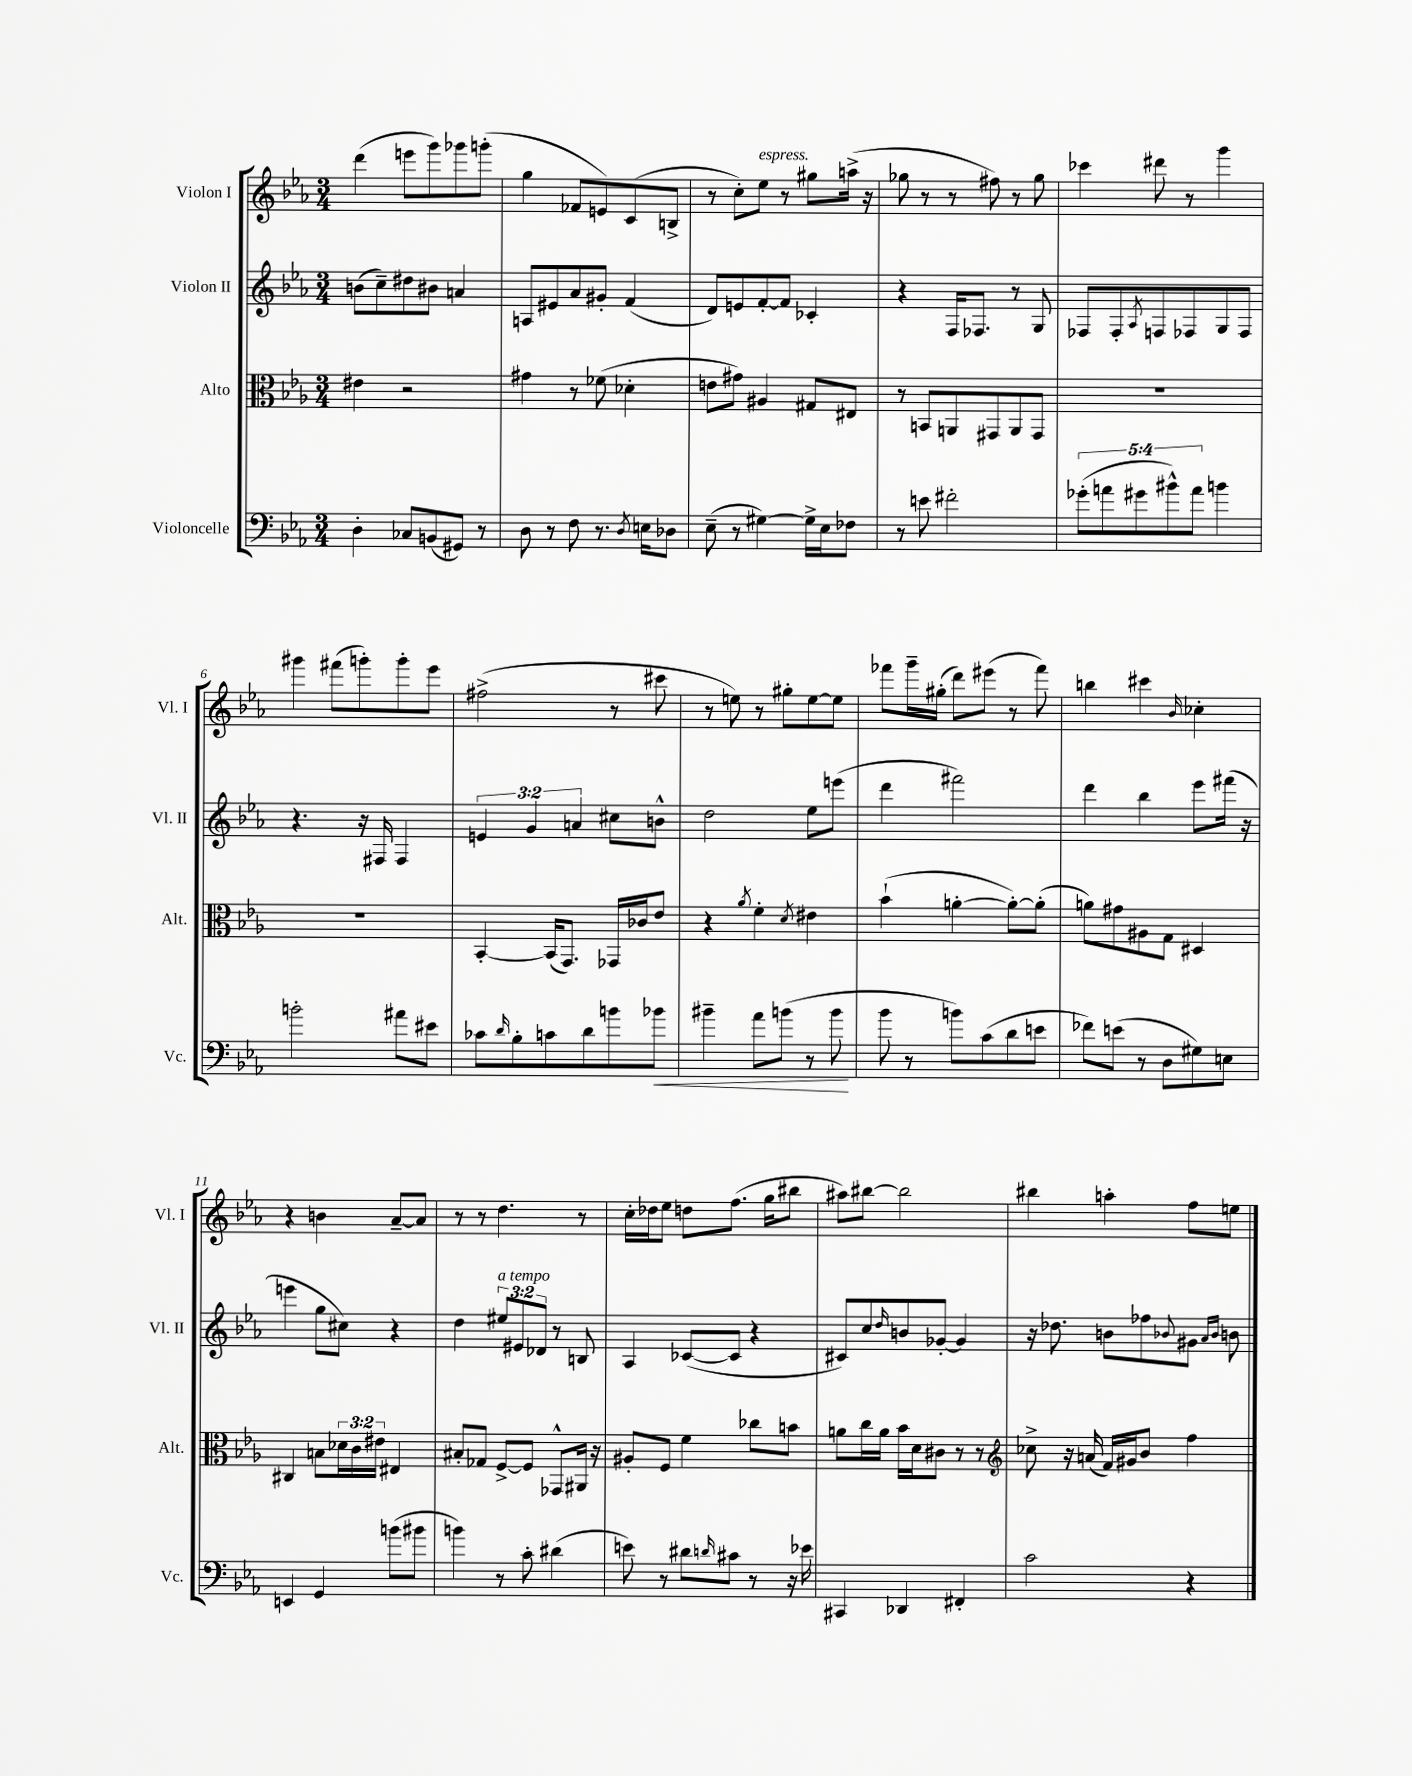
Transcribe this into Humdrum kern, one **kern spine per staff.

**kern	**kern	**kern	**kern
*staff4	*staff3	*staff2	*staff1
*clefF4	*clefC3	*clefG2	*clefG2
*k[b-e-a-]	*k[b-e-a-]	*k[b-e-a-]	*k[b-e-a-]
*M3/4	*M3/4	*M3/4	*M3/4
4D'\	4e#\	(8b\L	(4ddd\
.	.	8cc~\)	.
8C-/L	2r	8dd#\	8eee\L
(8BB/	.	8b#\J	8ggg\)
8GG#/J)	.	4a/	8ggg-\
8r	.	.	(8ggg'\J
=	=	=	=
8D\	4g#\	8A/L	4gg\
8r	.	8e#/	.
8F\	8r	8a-/	8f-/L
8.r	(8f-\	8g#'/J	8e/)
.	4d-'\	(4f/	(8c/
8qD/	.	.	.
16E\LK	.	.	.
8D-\J	.	.	8B^/J
=	=	=	=
(8E-~\	8e\L	8d/L)	8r
8r	8g#\J)	8e/	8cc'\L)
[4G#\)	4A#/	[8f'/	8ee-\J
.	.	8f/]J	8r
16G#^\]LL	8G#/L	4c-'/	8gg#\L
16E-\J	.	.	.
8F-\J	8E#/J	.	(16aa^\Jk
.	.	.	16r
=	=	=	=
8r	8r	4r	8gg-\
8e\	8BB/L	.	8r
2f#'\	8AA/	16F/LK	8r
.	.	8.F-/J	.
.	8GG#/	.	8ff#\)
.	8AA/	8r	8r
.	8GG#/J	8G/	8gg-\
=	=	=	=
(10g-'\L	2.r	8F-/L	4ccc-\
10a\	.	.	.
.	.	8F-'/	.
10g#\	.	.	.
.	.	8qA-/	.
.	.	8F/	8ddd#\
10b#^^\)	.	.	.
.	.	8F-/	8r
10a\J	.	.	.
4b\	.	8G/	4ggg\
.	.	8F-/J	.
=	=	=	=
2b'\	2.r	4.r	4ggg#\
.	.	.	(8fff#\L
.	.	16r	8ggg'\)
.	.	16F#/	.
8a#\L	.	4F#/	8ggg'\
8e#\J	.	.	8eee-\J
=	=	=	=
8c-\L	[4BB-'/	6e/	(2ff#^\
16qqd/	.	.	.
8B-'\	.	.	.
.	.	6g/	.
8c\	(16BB-/]LK	.	.
.	8.GG/J)	.	.
.	.	6a/	.
8d\	.	.	.
8b\	16GG-/LL	8cc#\L	8r
.	16c-/J	.	.
8b-\J	8e-/J	8b^^\J	8ccc#\
=	=	=	=
4b#~\	4r	2dd\	8r
.	.	.	8ee\)
.	8qa-/	.	.
8a-\L	4f'\	.	8r
(8b\J	.	.	8gg#'\L
.	8qd/	.	.
8r	4e#\	8ee-\L	[8ee\
8b\	.	(8eee\J	8ee\]J
=	=	=	=
8b-\	(4b-`\	4ddd\	8fff-\L
8r	.	.	16ggg~\L
.	.	.	(16gg#'\JJ
8b\L)	[4a'\	2fff#\)	8ddd\L)
(8c\	.	.	(8eee#\J
8d\	8a'\_L)	.	8r
8e\J	(8a'\]J	.	8fff-\)
=	=	=	=
8f-\L)	8a\L)	4ddd\	4bb\
(8e\J	8g#\	.	.
8r	8A#\	4bb-\	4ccc#\
8D\L	8G\J	.	.
.	.	.	16qqb-/
8G#\)	4D#/	8eee-\L	4cc-'\
8E\J	.	(16fff#\Jk	.
.	.	16r	.
=	=	=	=
4EE/	4C#/	4eee\	4r
4GG/	8B\L	8gg\L	4b\
.	24d-\L	8cc#\J)	.
.	24c\	.	.
.	24e#\JJ	.	.
(8b\L	4E#/	4r	[8a-~/L
8b#\J	.	.	8a-/]J
=	=	=	=
4b\)	8B#'/L	4dd\	8r
.	8G-/J	.	8r
8r	[8F^/L	12ee#/L	4.dd\
.	.	12e#/	.
8c'\	8F/]J	.	.
.	.	12d-/J	.
(4d#\	8GG-^^/L	8r	.
.	16AA#/Jk	8B/	8r
.	16r	.	.
=	=	=	=
8e\)	8A#'/L	4A-/	16cc'\LL
.	.	.	16dd-\J
8r	8F/J	.	8ee-\J
8d#\L	4f\	([8c-/L	8dd\L
16qqd/	.	.	.
8c#\J	.	8c-/]J	(8.ff\J
8r	8cc-\L	4r	.
.	.	.	16gg\LK
16r	8b\J	.	8bb#\J
16e-\	.	.	.
=	=	=	=
4CC#/	8a\L	8c#/L)	8aa#\L)
.	16cc\L	8cc/	[8bb#\J
.	16a\JJ	.	.
.	.	16qqdd/	.
4DD-/	16b-\LL	8b/	2bb#\]
.	16d\J	.	.
.	8c#\J	[8g-'/J	.
4FF#'/	8r	4g-/]	.
.	8r	.	.
=	=	=	=
*	*clefG2	*	*
2c\	8cc-^\	16r	4bb#\
.	.	8.dd-\	.
.	16r	.	.
.	(16a/	.	.
.	16f/LL)	8b\L	4aa'\
.	16g#/J	.	.
.	8b-/J	8ff-\	.
.	.	8qqb-/	.
4r	4ff\	8g#\J	8ff\L
.	.	16qqa-/LL	.
.	.	16qqb-/JJ	.
.	.	8b\	8ee\J
==	==	==	==
*-	*-	*-	*-
